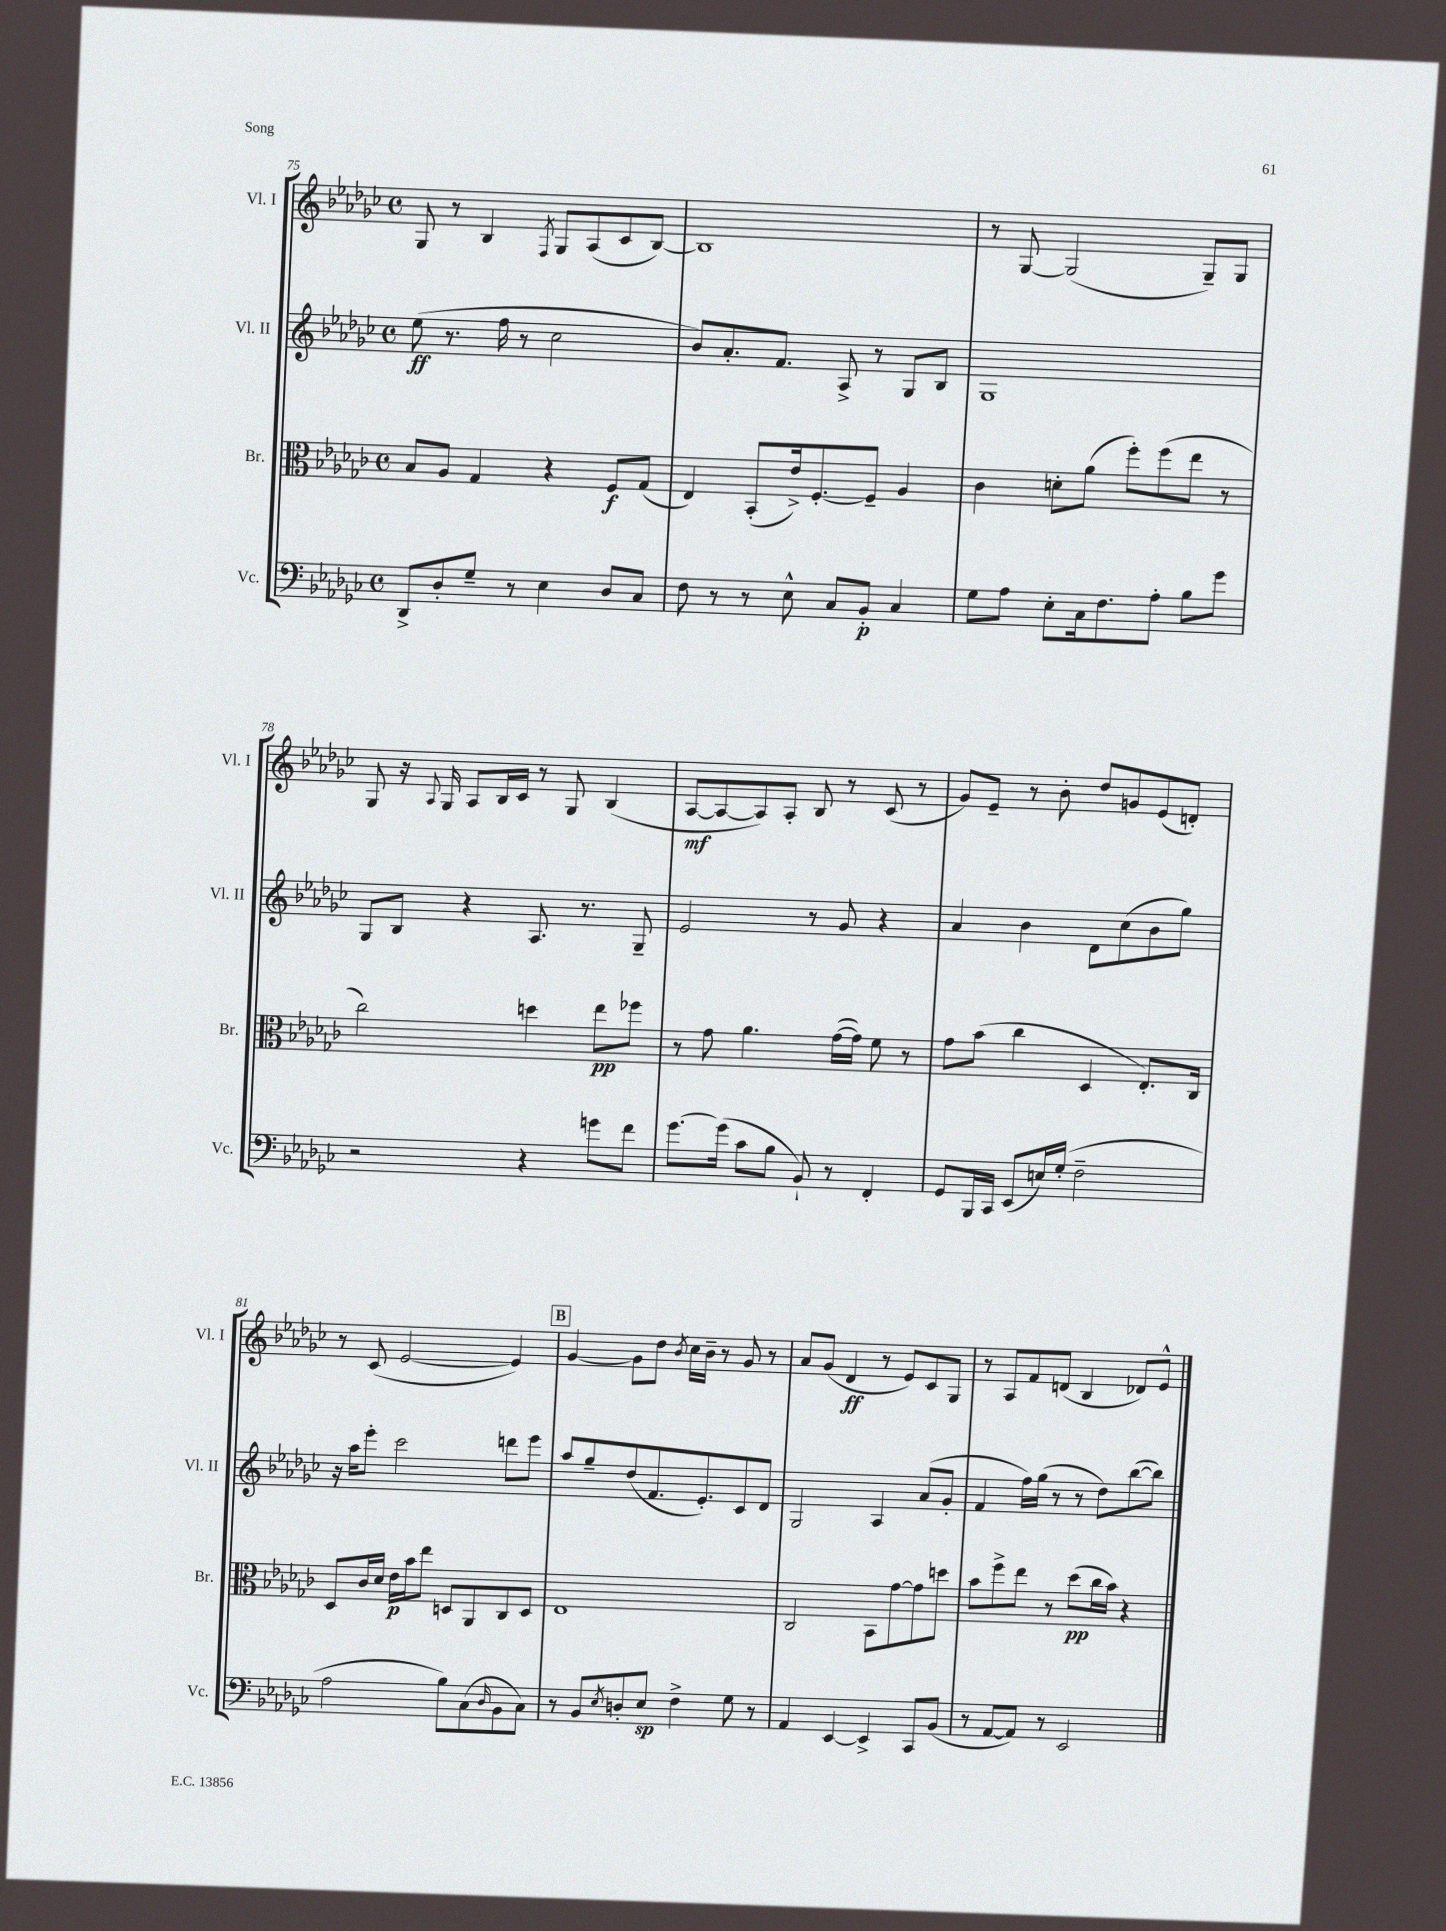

**kern	**kern	**kern	**kern
*staff4	*staff3	*staff2	*staff1
*clefF4	*clefC3	*clefG2	*clefG2
*k[b-e-a-d-g-c-]	*k[b-e-a-d-g-c-]	*k[b-e-a-d-g-c-]	*k[b-e-a-d-g-c-]
*M4/4	*M4/4	*M4/4	*M4/4
*met(c)	*met(c)	*met(c)	*met(c)
8DD-^/L	8B-/L	(8ee-\	8G-/
8D-'/	8A-/J	8.r	8r
8G-~/J	4G-/	.	4B-/
.	.	16ff\	.
8r	.	8r	.
.	.	.	8qF/
4E-\	4r	2cc-\	8G-/L
.	.	.	(8A-/
8D-/L	8F/L	.	8c-/
8C-/J	(8G-/J	.	[8B-/J)
=	=	=	=
8F\	4E-/)	8b-/L)	1B-]
8r	.	8.a-'/	.
8r	(8BB-'/L	.	.
.	.	8.f/J	.
8E-^^\	16e-^/k)	.	.
.	[8.F'/	.	.
8C-/L	.	8A-^/	.
8BB-'/J	8F~/]J	8r	.
4C-/	4A-/	8G-/L	.
.	.	8B-/J	.
=	=	=	=
8G-\L	4c-\	1G-	8r
8A-\J	.	.	[8G-/
8E-'\L	8d'\L	.	(2G-/]
16C-\k	(8a-\J	.	.
8.F\	.	.	.
.	8ff'\L)	.	.
8A-'\J	(8ff\	.	.
8B-\L	8ee-\J	.	8G-~/L)
8g-\J	8r	.	8G-/J
=	=	=	=
2r	2cc-\)	8G-/L	8G-/
.	.	8B-/J	16r
.	.	.	8qqA-/
.	.	.	16G-/
.	.	4r	8A-/L
.	.	.	16B-/L
.	.	.	16c-/JJ
4r	4dd\	8.A-/	8r
.	.	.	8G-/
.	.	8.r	.
8g\L	8ee-\L	.	(4B-/
8f\J	8ff-\J	8G-~/	.
=	=	=	=
[8.g-\L	8r	2e-/	[8A-/L
.	8g-\	.	8A-/_
(16g-\]Jk	.	.	.
8c-\L	4.a-\	.	8A-/])
8B-\J	.	.	8A-'/J
8BB-`/)	.	8r	8B-/
8r	([16g-\LL	8g-/	8r
.	16g-\]JJ)	.	.
4FF'/	8f\	4r	(8c-/
.	8r	.	8r
=	=	=	=
8GG-/L	8g-\L	4a-/	8g-/L)
16BBB-/L	(8b-\J	.	8e-~/J
16CC-/JJ	.	.	.
(8EE-/L	4cc-\	4b-\	8r
16E/L)	.	.	8b-'\
(16G-'/JJ	.	.	.
2F~\	4D-/	8d-\L	8dd-/L
.	.	(8cc-\	8g/
.	8.E-'/L)	8b-\	(8e-/
.	.	8gg-\J)	8d'/J)
.	16C-/Jk	.	.
=	=	=	=
2A-\	8D-/L	16r	8r
.	.	16aa-\LK	.
.	16c-/L	8eee-'\J	(8c-/
.	16d-/JJ	.	.
.	16e-\LL	2ccc-\	[2e-/
.	16b-\J	.	.
.	8ee-\J	.	.
8B-\L)	8D/L	.	.
(8C-\	8AA-/	.	.
16qqD-/	.	.	.
8BB-\	8C-/	8ddd\L	4e-/])
8C-\J)	8D/J	8eee-\J	.
=	=	=	=
8r	1E-	8aa-/L	[4g-/
8BB-/L	.	8gg-~/	.
8qE-/	.	.	.
8D'/	.	(8dd-/	8g-\]L
8E-/J	.	8.f/	8dd-\J
.	.	.	8qb-/
4F^\	.	.	16cc-\LL
.	.	8.e-'/)	16b-~\JJ
.	.	.	8r
8G-\	.	8c-/	8g-/
8r	.	8d-/J	8r
=	=	=	=
4AA-/	2C-/	2G-/	8a-/L
.	.	.	(8g-/J
[4EE-/	.	.	4d-/
4EE-^/]	8BB-\L	4A-/	8r
.	[8g-\	.	8e-/L)
8CC-/L	8g-\]	(8a-/L	8c-/
(8BB-/J	8dd\J	8g-'/J	8G-/J
=	=	=	=
8r	8b-\L	4f/	8r
[8AA-/L	8ff^\	.	8A-/L
8AA-/]J)	8ee-\J	16ff\LL)	8f/
.	.	(16gg-\JJ	.
8r	8r	8r	(8d/J
2EE-/	(8dd-\L	8r	4B-/
.	16cc-\L	8dd-\L)	.
.	16b-\JJ)	.	.
.	4r	([8bb-\	8d-/L)
.	.	8bb-\]J)	8e-^^/J
==	==	==	==
*-	*-	*-	*-
